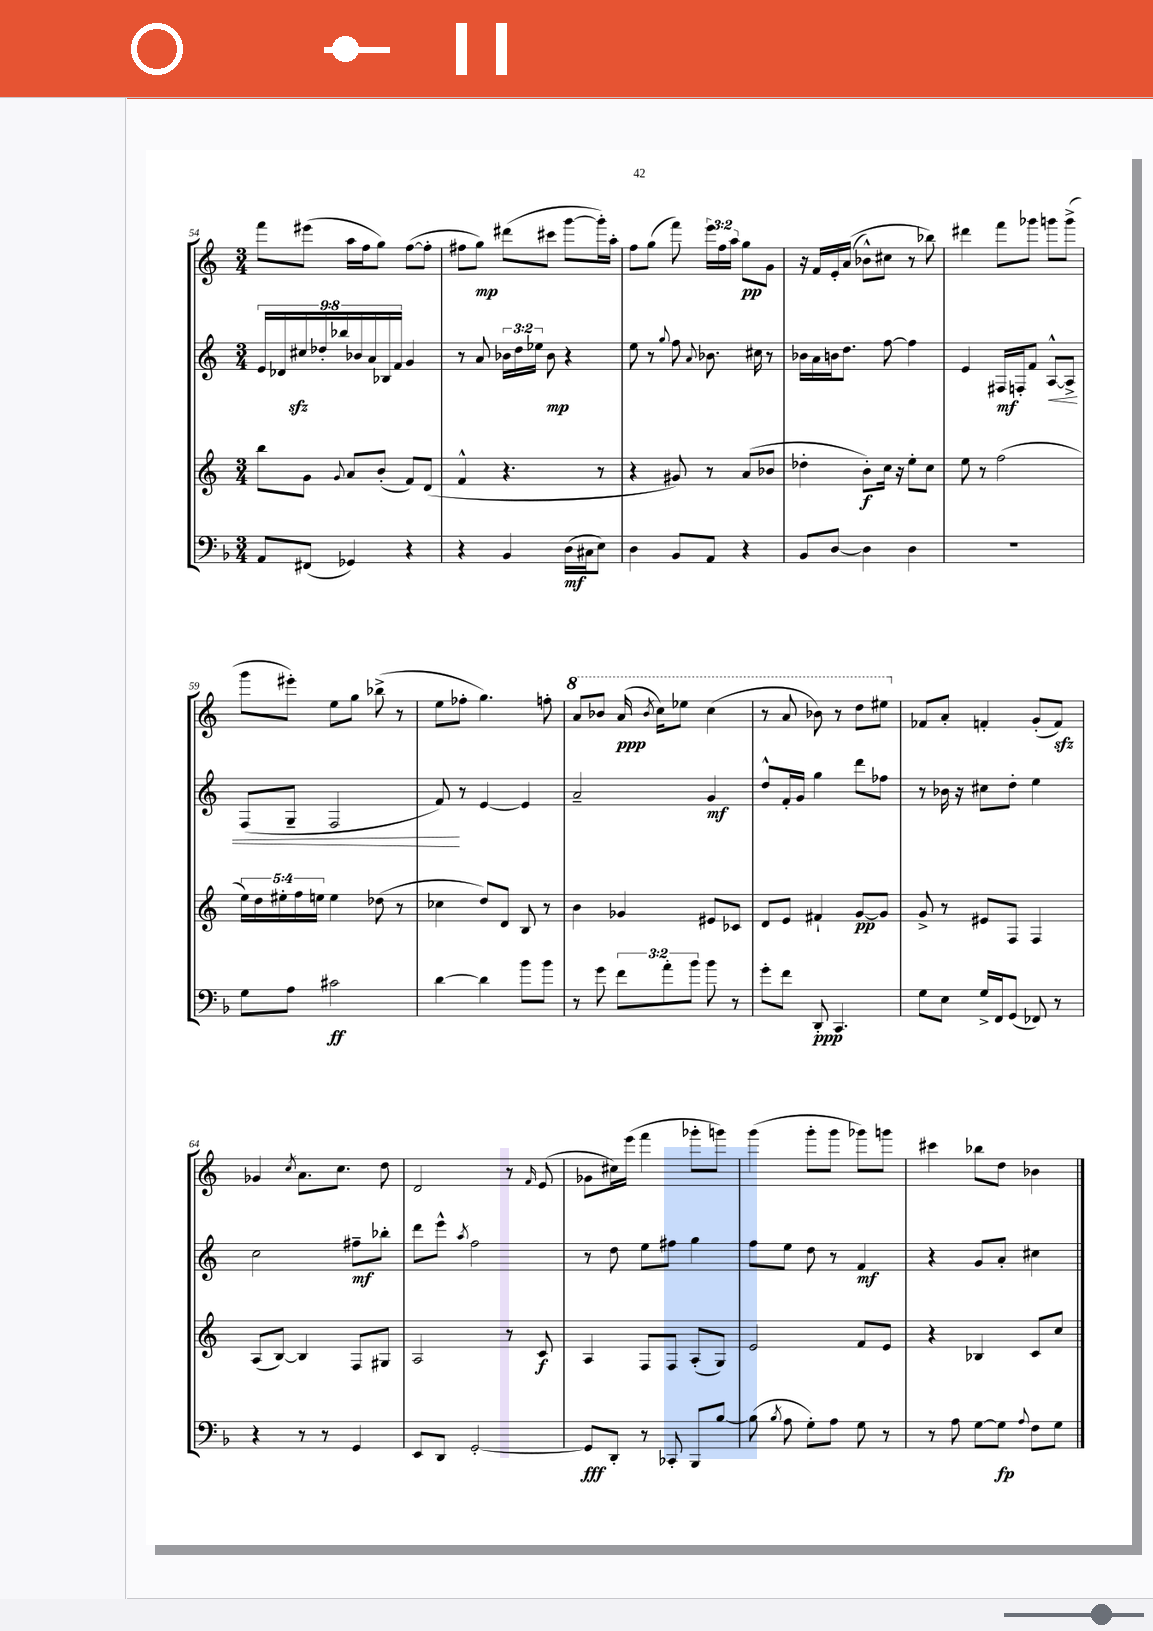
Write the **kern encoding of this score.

**kern	**kern	**kern	**kern
*staff4	*staff3	*staff2	*staff1
*clefF4	*clefG2	*clefG2	*clefG2
*k[b-]	*k[]	*k[]	*k[]
*M3/4	*M3/4	*M3/4	*M3/4
8AA/L	8bb\L	18e/LL	8fff\L
.	.	18d-/	.
.	.	18cc#/	.
(8FF#/J	8g\J	.	(8eee#\J
.	.	18dd-'/	.
.	.	18bb-/	.
.	8qqg/	.	.
4GG-/)	8a/L	.	16aa\LL
.	.	18b-/	.
.	.	.	16ff\J
.	.	18a/	.
.	(8b'/J	.	8gg\J)
.	.	18B-/	.
.	.	18f/JJ	.
4r	8f/L)	4g/	([8ff\L
.	(8d/J	.	8ff'\]J
=	=	=	=
4r	4f^^/	8r	8ff#\L
.	.	8a/	8gg\J)
4BB-/	4.r	24b-\LL	(8ddd#\L
.	.	24dd\	.
.	.	24ee-\JJ	.
.	.	8b-\	8ccc#\J
(16D\LL	.	4r	[8ggg\L
16C#\J	.	.	.
8E\J)	8r	.	16ggg'\]L)
.	.	.	16aa'\JJ
=	=	=	=
4D\	4r	8ee\	8ff\L
.	.	8r	(8gg\J
.	.	8qqgg/	.
8BB-/L	8g#/)	8ff\	8fff\)
.	.	8qqa/	.
8AA/J	8r	8.b-\	24eee\LL
.	.	.	24ff\
.	.	.	24aa\JJ
4r	(8a/L	.	8gg\L
.	.	16cc#\	.
.	8b-/J	8r	8g\J
=	=	=	=
8BB-/L	4dd-'\	16b-\LL	16r
.	.	16a\	16f/LL
[8D/J	.	16b\J	16e'/
.	.	8.dd\J	&((16a/JJ
4D\]	8b'\L)	.	8b-^^\L)
.	16cc\Jk	[8ff\	8cc#\J
.	16r	.	.
4D\	8ee'\L	4ff\]	8r
.	8cc\J	.	8bb-\&)
=	=	=	=
2.r	8ee\	4e/	4ddd#\
.	8r	.	.
.	(2ff\	16F#/LL	8fff\L
.	.	16F'/J	.
.	.	8f/J	8ggg-\J
.	.	[8A^^/L	8ggg\L
.	.	8A^/]J	(8ggg^\J
=	=	=	=
8G\L	20ee\LL)	(8F/L	8ggg\L
.	20dd\	.	.
.	20ee#'\	.	.
8A\J	.	8G~/J	8eee#'\J)
.	20ff\	.	.
.	20ee\JJ	.	.
2c#\	4ee\	2F/	8ee\L
.	.	.	8gg\J
.	(8dd-\	.	(8bb-^\
.	8r	.	8r
=	=	=	=
[4d\	4cc-\	8f/)	8ee\L
.	.	8r	8ff-'\J
4d\]	8dd/L)	[4e/	4.gg\)
.	8d/J	.	.
8b-\L	8B/	4e/]	.
8b-\J	8r	.	8ff'\
=	=	=	=
8r	4b\	2a~/	8aa/L
8g\	.	.	8bb-/J
12f\L	4g-/	.	(16aa/
.	.	.	8qbb-/
.	.	.	16ccc\LK)
12a'\	.	.	.
.	.	.	8eee-\J
12b-\J	.	.	.
8b-\	8e#/L	4g/	(4ccc\
8r	8c-/J	.	.
=	=	=	=
8g'\L	8d/L	8dd^^/L	8r
8f\J	8e/J	16f'/L	8aa/
.	.	16g/JJ	.
8DD'/	4f#`/	4gg\	8bb-\)
4.CC/	.	.	8r
.	[8g/L	8ddd\L	8ddd\L
.	8g/]J	8ff-\J	8eee#\J
=	=	=	=
8G\L	8g^/	8r	8f-/L
8E\J	8r	16b-\	8a'/J
.	.	16r	.
16G^/LL	8e#/L	8cc#\L	4f'/
16FF/J	.	.	.
(8GG/J	8F/J	8dd'\J	.
8FF-/)	4F/	4ee\	(8g'/L
8r	.	.	8f/J)
=	=	=	=
4r	(8A/L	2cc\	4g-/
.	[8B/J)	.	.
.	.	.	8qcc/
8r	4B/]	.	8.a\L
8r	.	.	.
.	.	.	8.cc\J
4GG/	8F/L	8ff#~\L	.
.	8G#/J	8bb-'\J	8dd\
=	=	=	=
8EE/L	2A/	8ddd\L	2d/
8DD/J	.	8eee^^\J	.
.	.	8qaa/	.
[2GG'/	.	2ff\	.
.	8r	.	8r
.	.	.	16qqf/
.	8c/	.	(8e/
=	=	=	=
8GG/]L	4A/	8r	8g-\L
8DD'/J	.	8dd\	16cc#\L)
.	.	.	(16eee\JJ
8r	8F/L	8ee\L	4fff\
8CC-'/	8F/J	8ff#\J	.
8BBB-/L	(8A'/L	4gg\	8ggg-'\L
[8B-/J	8G/J)	.	8ggg\J)
=	=	=	=
(8B-\]	2e/	8ff\L	(4ggg\
8qB-/	.	.	.
8A\	.	8ee\J	.
8G'\L)	.	8dd\	8ggg'\L
8A\J	.	8r	8ggg\J
8G\	8f/L	4f/	8ggg-\L)
8r	8e/J	.	8ggg\J
=	=	=	=
8r	4r	4r	4ccc#\
8A\	.	.	.
[8G\L	4B-/	8g/L	8bb-\L
8G\]J	.	8a'/J	8dd\J
8qqA/	.	.	.
8F\L	8c/L	4cc#\	4b-\
8G\J	8cc/J	.	.
==	==	==	==
*-	*-	*-	*-
